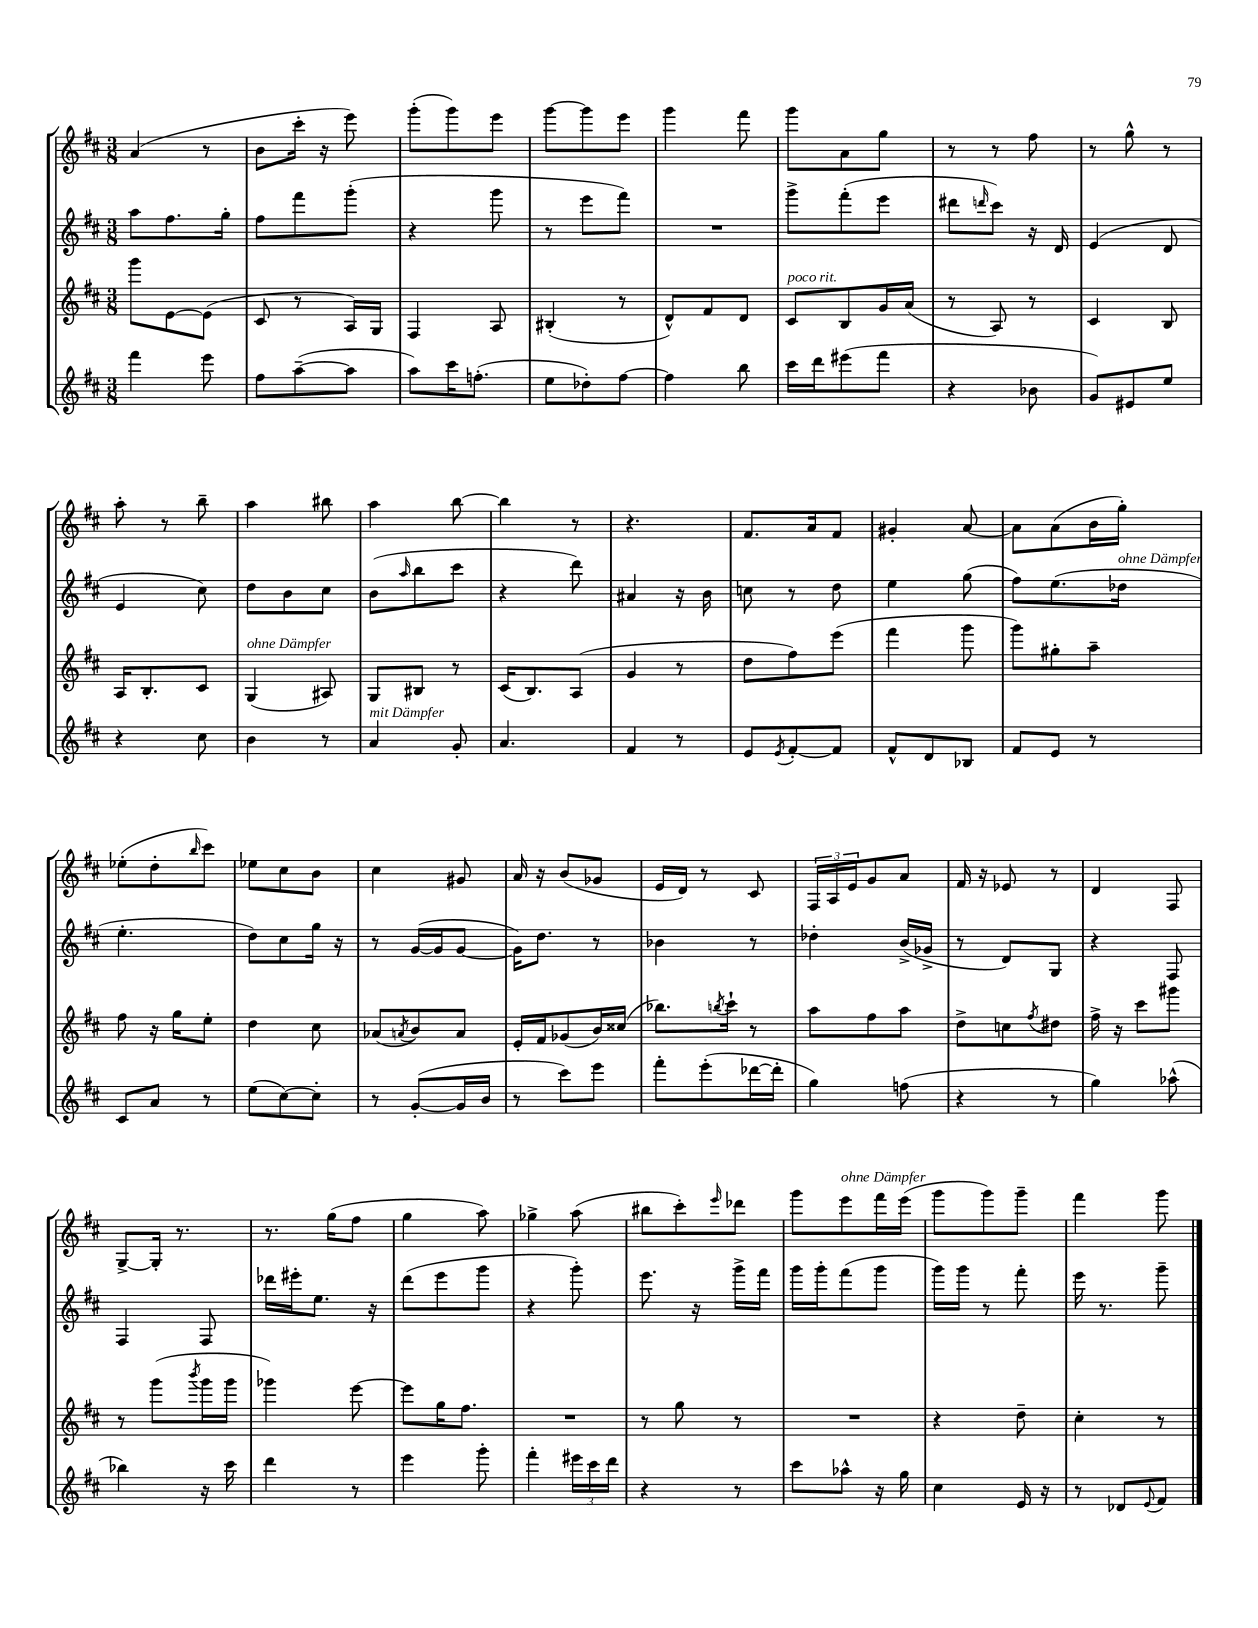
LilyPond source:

<<
\new StaffGroup <<
\new Staff = "s0" {
    \clef treble \key d \major \numericTimeSignature \time 3/8
    a'4( r8 |
    b'8 cis'''16-. r16 e'''8) |
    g'''8-.( g'''8) e'''8 |
    g'''8~ g'''8 e'''8 |
    g'''4 fis'''8 |
    g'''8 a'8 g''8 |
    r8 r8 fis''8 |
    r8 g''8-^ r8 |
    a''8-. r8 b''8-- |
    a''4 bis''8 |
    a''4 b''8~ |
    b''4 r8 |
    r4. |
    fis'8. a'16 fis'8 |
    gis'4-. a'8~ |
    a'8 a'8( b'16 g''16-.) |
    ees''8-.( d''8-. \grace { b''16 } cis'''8) |
    ees''8 cis''8 b'8 |
    cis''4 gis'8 |
    a'16 r16 b'8( ges'8 |
    e'16 d'16) r8 cis'8 |
    \tuplet 3/2 { fis16 a16 e'16 } g'8 a'8 |
    fis'16 r16 ees'8 r8 |
    d'4 fis8 |
    g8~-> g16-. r8. |
    r8. g''16( fis''8 |
    g''4 a''8) |
    ges''4-> a''8( |
    bis''8 cis'''8-.) \grace { e'''16 } des'''8 |
    g'''8 e'''8^\markup { \italic "ohne Dämpfer" } fis'''16 e'''16( |
    g'''8 g'''8) g'''8-- |
    fis'''4 g'''8 \bar "|." |
}
\new Staff = "s1" {
    \clef treble \key d \major \numericTimeSignature \time 3/8
    a''8 fis''8. g''16-. |
    fis''8 fis'''8 g'''8-.( |
    r4 g'''8 |
    r8 e'''8 fis'''8) |
    R4. |
    g'''8-> fis'''8-.( e'''8 |
    dis'''8 \grace { d'''16 } cis'''8) r16 d'16 |
    e'4( d'8 |
    e'4 cis''8) |
    d''8 b'8 cis''8 |
    b'8( \grace { a''16 } b''8 cis'''8 |
    r4 d'''8) |
    ais'4 r16 b'16 |
    c''8 r8 d''8 |
    e''4 g''8( |
    fis''8) e''8.( des''16^\markup { \italic "ohne Dämpfer" } |
    e''4.-. |
    d''8) cis''8 g''16 r16 |
    r8 g'16~( g'16 g'8~ |
    g'16) d''8. r8 |
    bes'4 r8 |
    des''4-. b'16->( ges'16-> |
    r8 d'8) g8 |
    r4 fis8 |
    fis4 fis8 |
    des'''16 eis'''16-. e''8. r16 |
    d'''8( e'''8 g'''8 |
    r4 g'''8-.) |
    e'''8. r16 g'''16-> fis'''16 |
    g'''16 g'''16-. fis'''8( g'''8 |
    g'''16) g'''16 r8 fis'''8-. |
    e'''16 r8. g'''8-- \bar "|." |
}
\new Staff = "s2" {
    \clef treble \key d \major \numericTimeSignature \time 3/8
    g'''8 e'8~ e'8( |
    cis'8 r8 a16) g16 |
    fis4 a8 |
    bis4-.( r8 |
    d'8-^) fis'8 d'8 |
    cis'8^\markup { \italic "poco rit." } b8 g'16 a'16( |
    r8 a8) r8 |
    cis'4 b8 |
    a16 b8.-. cis'8 |
    g4^\markup { \italic "ohne Dämpfer" }( ais8) |
    g8 bis8 r8 |
    cis'16( b8.) a8( |
    g'4 r8 |
    d''8 fis''8) e'''8( |
    fis'''4 g'''8 |
    g'''8) gis''8-. a''8-- |
    fis''8 r16 g''16 e''8-. |
    d''4 cis''8 |
    aes'8( \acciaccatura { a'8 } b'8) a'8 |
    e'16-. fis'16 ges'8( b'16) cisis''16( |
    bes''8.) \acciaccatura { b''8 } cis'''16-! r8 |
    a''8 fis''8 a''8 |
    d''8-> c''8 \acciaccatura { fis''8 } dis''8 |
    fis''16-> r16 cis'''8 gis'''8 |
    r8 g'''8( \acciaccatura { b'''8 } g'''16 g'''16 |
    ges'''4) e'''8~ |
    e'''8 g''16 fis''8. |
    R4. |
    r8 g''8 r8 |
    R4. |
    r4 d''8-- |
    cis''4-. r8 \bar "|." |
}
\new Staff = "s3" {
    \clef treble \key d \major \numericTimeSignature \time 3/8
    fis'''4 e'''8 |
    fis''8 a''8~--( a''8 |
    a''8) cis'''16 f''8.-.( |
    e''8 des''8-.) fis''8~ |
    fis''4 b''8 |
    cis'''16 d'''16 eis'''8( fis'''8 |
    r4 bes'8 |
    g'8) eis'8 e''8 |
    r4 cis''8 |
    b'4 r8 |
    a'4^\markup { \italic "mit Dämpfer" } g'8-. |
    a'4. |
    fis'4 r8 |
    e'8 \acciaccatura { e'8 } fis'8~-. fis'8 |
    fis'8-^ d'8 bes8 |
    fis'8 e'8 r8 |
    cis'8 a'8 r8 |
    e''8( cis''8~) cis''8-. |
    r8 g'8~-.( g'16 b'16 |
    r8 cis'''8) e'''8 |
    fis'''8-. e'''8-.( des'''16~ des'''16-. |
    g''4) f''8( |
    r4 r8 |
    g''4) aes''8-^( |
    bes''4) r16 cis'''16 |
    d'''4 r8 |
    e'''4 g'''8-. |
    fis'''4-. \tuplet 3/2 { eis'''16 cis'''16 d'''16 } |
    r4 r8 |
    cis'''8 aes''8-^ r16 g''16 |
    cis''4 e'16 r16 |
    r8 des'8 \appoggiatura { e'8 } fis'8 \bar "|." |
}
>>
>>
\layout { \context { \Score \remove "Bar_number_engraver" } }
